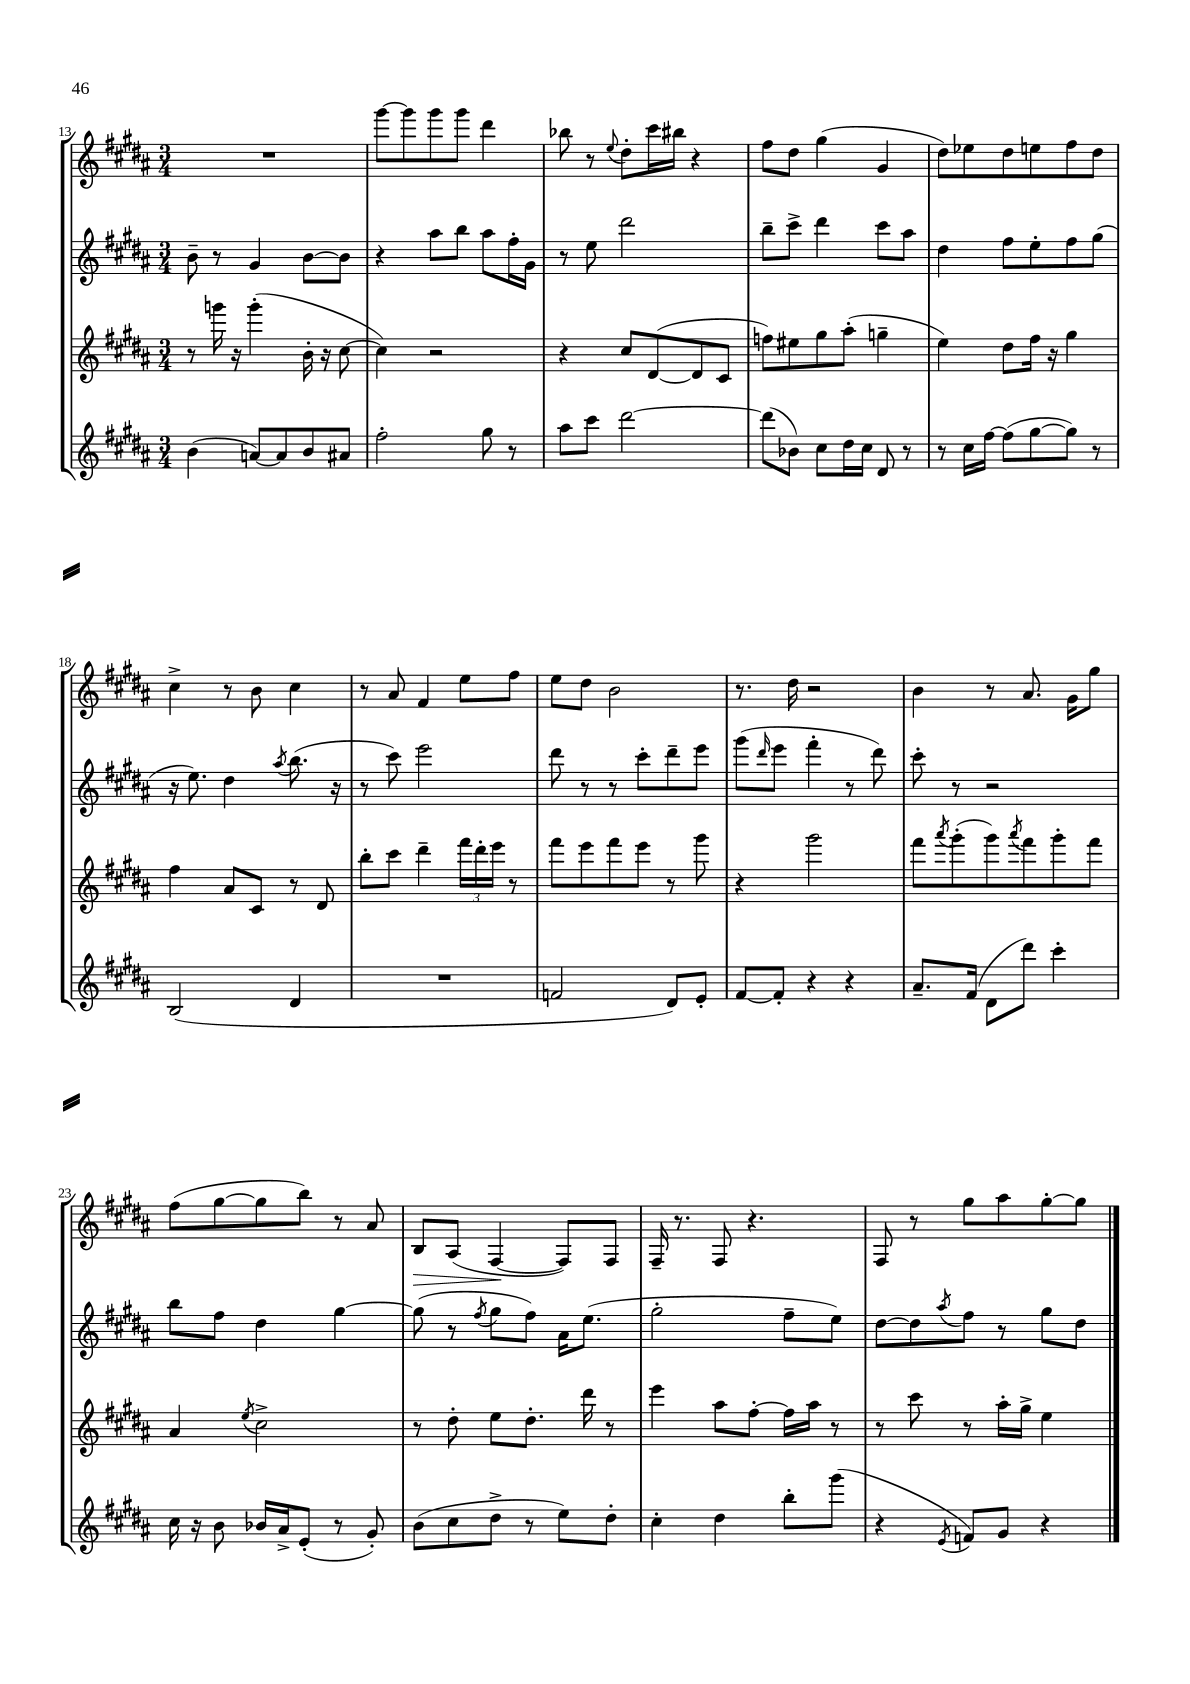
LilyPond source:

<<
\new StaffGroup <<
\new Staff = "s0" {
    \clef treble \key b \major \numericTimeSignature \time 3/4
    R2. |
    gis'''8~ gis'''8 gis'''8 gis'''8 dis'''4 |
    bes''8 r8 \appoggiatura { e''8 } dis''8-. cis'''16 bis''16 r4 |
    fis''8 dis''8 gis''4( gis'4 |
    dis''8) ees''8 dis''8 e''8 fis''8 dis''8 |
    cis''4-> r8 b'8 cis''4 |
    r8 ais'8 fis'4 e''8 fis''8 |
    e''8 dis''8 b'2 |
    r8. dis''16 r2 |
    b'4 r8 ais'8. gis'16 gis''8 |
    fis''8( gis''8~ gis''8 b''8) r8 ais'8 |
    b8\> ais8( fis4~\! fis8) fis8 |
    fis16-- r8. fis8 r4. |
    fis8 r8 gis''8 ais''8 gis''8~-. gis''8 \bar "|." |
}
\new Staff = "s1" {
    \clef treble \key b \major \numericTimeSignature \time 3/4
    b'8-- r8 gis'4 b'8~ b'8 |
    r4 ais''8 b''8 ais''8 fis''16-. gis'16 |
    r8 e''8 dis'''2 |
    b''8-- cis'''8-> dis'''4 cis'''8 ais''8 |
    dis''4 fis''8 e''8-. fis''8 gis''8( |
    r16 e''8.) dis''4 \acciaccatura { ais''8 } b''8.( r16 |
    r8 cis'''8) e'''2 |
    dis'''8 r8 r8 cis'''8-. dis'''8-- e'''8 |
    gis'''8( \grace { dis'''16 } e'''8 fis'''4-. r8 dis'''8) |
    cis'''8-. r8 r2 |
    b''8 fis''8 dis''4 gis''4~ |
    gis''8( r8 \acciaccatura { fis''8 } gis''8 fis''8) ais'16 e''8.( |
    gis''2-. fis''8-- e''8) |
    dis''8~ dis''8 \acciaccatura { ais''8 } fis''8 r8 gis''8 dis''8 \bar "|." |
}
\new Staff = "s2" {
    \clef treble \key b \major \numericTimeSignature \time 3/4
    r8 g'''16 r16 g'''4-.( b'16-. r16 cis''8~ |
    cis''4) r2 |
    r4 cis''8 dis'8~( dis'8 cis'8 |
    f''8) eis''8 gis''8 ais''8-.( g''4-- |
    e''4) dis''8 fis''16 r16 gis''4 |
    fis''4 ais'8 cis'8 r8 dis'8 |
    b''8-. cis'''8 dis'''4-- \tuplet 3/2 { fis'''16 dis'''16-. e'''16 } r8 |
    fis'''8 e'''8 fis'''8 e'''8 r8 gis'''8 |
    r4 gis'''2 |
    fis'''8 \acciaccatura { ais'''8 } gis'''8-.( gis'''8) \acciaccatura { ais'''8 } fis'''8 gis'''8-. fis'''8 |
    ais'4 \acciaccatura { e''8 } cis''2-> |
    r8 dis''8-. e''8 dis''8.-. dis'''16 r8 |
    e'''4 ais''8 fis''8~-. fis''16 ais''16 r8 |
    r8 cis'''8 r8 ais''16-. gis''16-> e''4 \bar "|." |
}
\new Staff = "s3" {
    \clef treble \key b \major \numericTimeSignature \time 3/4
    b'4( a'8~) a'8 b'8 ais'8 |
    fis''2-. gis''8 r8 |
    ais''8 cis'''8 dis'''2~ |
    dis'''8( bes'8) cis''8 dis''16 cis''16 dis'8 r8 |
    r8 cis''16 fis''16~ fis''8( gis''8~ gis''8) r8 |
    b2( dis'4 |
    R2. |
    f'2 dis'8) e'8-. |
    fis'8~ fis'8-. r4 r4 |
    ais'8.-- fis'16( dis'8 dis'''8) cis'''4-. |
    cis''16 r16 b'8 bes'16 ais'16-> e'8-.( r8 gis'8-.) |
    b'8( cis''8 dis''8-> r8 e''8) dis''8-. |
    cis''4-. dis''4 b''8-. gis'''8( |
    r4 \acciaccatura { e'8 } f'8) gis'8 r4 \bar "|." |
}
>>
>>
\layout { \context { \Score currentBarNumber = #13 } }
